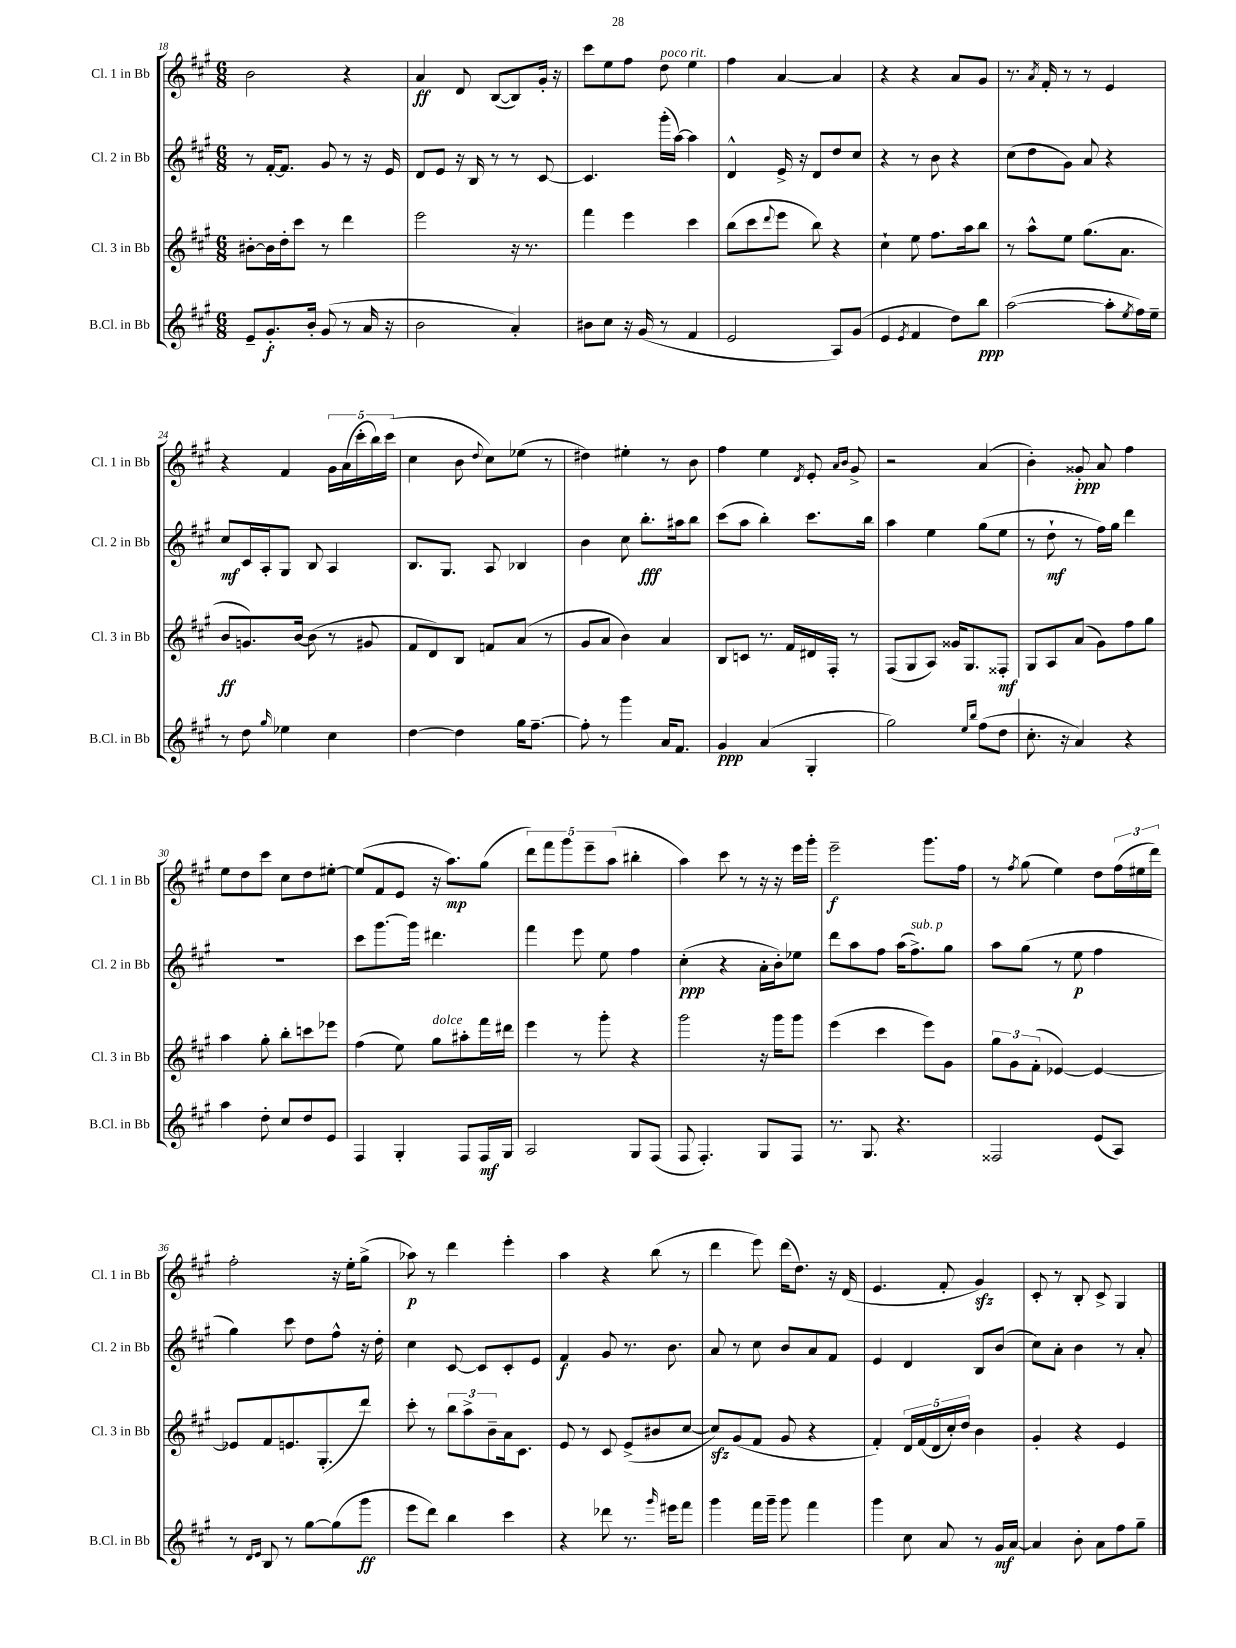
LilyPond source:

<<
\new StaffGroup <<
\new Staff = "s0" \with { instrumentName = "Cl. 1 in Bb" shortInstrumentName = "Cl. 1 in Bb" } {
    \clef treble \key a \major \numericTimeSignature \time 6/8
    b'2 r4 |
    a'4\ff d'8 b8~( b8) gis'16-. r16 |
    cis'''8 e''8 fis''8 d''8^\markup { \italic "poco rit." } e''4 |
    fis''4 a'4~ a'4 |
    r4 r4 a'8 gis'8 |
    r8. \acciaccatura { a'8 } fis'16-. r8 r8 e'4 |
    r4 fis'4 \tuplet 5/4 { gis'16 a'16( cis'''16-. b''16) cis'''16( } |
    cis''4 b'8 \appoggiatura { d''8 } cis''8) ees''8( r8 |
    dis''4) eis''4-. r8 b'8 |
    fis''4 e''4 \acciaccatura { d'8 } e'8-. \grace { a'16 b'16 } gis'8-> |
    r2 a'4( |
    b'4-.) gisis'8-.\ppp a'8 fis''4 |
    e''8 d''8 cis'''8 cis''8 d''8 eis''8~-. |
    eis''8( fis'8 e'8 r16 a''8.\mp) gis''8( |
    \tuplet 5/4 { d'''8) fis'''8 gis'''8 e'''8-- a''8( } bis''4-. |
    a''4) cis'''8 r8 r16 r16 e'''16 gis'''16-. |
    e'''2--\f gis'''8. fis''16 |
    r8 \acciaccatura { fis''8 } gis''8( e''4) d''8 \tuplet 3/2 { fis''16( eis''16 d'''16) } |
    fis''2-. r16 e''16-. gis''8->( |
    aes''8\p) r8 d'''4 e'''4-. |
    a''4 r4 b''8( r8 |
    d'''4 e'''8) d'''16( d''8.) r16 d'16( |
    e'4. fis'8-. gis'4\sfz) |
    cis'8-. r8 b8-. cis'8-> gis4 \bar "|." |
}
\new Staff = "s1" \with { instrumentName = "Cl. 2 in Bb" shortInstrumentName = "Cl. 2 in Bb" } {
    \clef treble \key a \major \numericTimeSignature \time 6/8
    r8 fis'16~-. fis'8. gis'8 r8 r16 e'16 |
    d'8 e'8 r16 b16 r8 r8 cis'8~ |
    cis'4. gis'''16-.( a''16~) a''4 |
    d'4-^ e'16-> r16 d'8 d''8 cis''8 |
    r4 r8 b'8 r4 |
    cis''8( d''8 gis'8) a'8 r4 |
    cis''8\mf cis'16 a16-. gis8 b8 a4 |
    b8. gis8. a8 bes4 |
    b'4 cis''8 b''8.-.\fff ais''16 b''8 |
    cis'''8( a''8 b''4-.) cis'''8. b''16 |
    a''4 e''4 gis''8( e''8 |
    r8 d''8-!\mf r8 fis''16) gis''16 d'''4 |
    R2. |
    cis'''8 gis'''8.~ gis'''16 dis'''4. |
    fis'''4 e'''8 e''8 fis''4 |
    cis''4-.\ppp( r4 a'16-. b'16-.) ees''8 |
    d'''8 a''8 fis''8 a''16( fis''8.->^\markup { \italic "sub. p" }) gis''8 |
    a''8 gis''8( r8 e''8\p fis''4 |
    gis''4) cis'''8 d''8 fis''8-^ r16 d''16-. |
    cis''4 cis'8~ cis'8 cis'8-. e'8 |
    fis'4\f gis'8 r8. b'8. |
    a'8 r8 cis''8 b'8 a'8 fis'8 |
    e'4 d'4 b8 b'8( |
    cis''8) a'8-. b'4 r8 a'8-. \bar "|." |
}
\new Staff = "s2" \with { instrumentName = "Cl. 3 in Bb" shortInstrumentName = "Cl. 3 in Bb" } {
    \clef treble \key a \major \numericTimeSignature \time 6/8
    bis'8~-. bis'16 d''16-. cis'''8 r8 d'''4 |
    e'''2 r16 r8. |
    fis'''4 e'''4 cis'''4 |
    b''8( cis'''8 \appoggiatura { d'''8 } e'''8 b''8) r4 |
    cis''4-! e''8 fis''8. a''16 b''8 |
    r8 a''8-^ e''8 gis''8.( a'8. |
    b'8\ff g'8.) b'16~ b'8( r8 gis'8 |
    fis'8 d'8) b8 f'8 a'8( r8 |
    gis'8 a'8 b'4) a'4 |
    b8 c'8 r8. fis'16 dis'16 fis16-. r8 |
    fis8( gis8 a8) gisis'16 gis8. fisis8-.\mf |
    gis8 a8 a'8( gis'8) fis''8 gis''8 |
    a''4 gis''8-. b''8-. c'''8 ees'''8 |
    fis''4( e''8) gis''8^\markup { \italic "dolce" } ais''8-. fis'''16 dis'''16 |
    e'''4 r8 gis'''8-. r4 |
    gis'''2 r16 gis'''16 gis'''8 |
    e'''4( cis'''4 e'''8) gis'8 |
    \tuplet 3/2 { gis''8 gis'8 fis'8-.( } ees'4~) ees'4~ |
    ees'8 fis'8 e'8. gis8.-.( d'''8) |
    cis'''8-. r8 \tuplet 3/2 { b''8 a''8-> b'8-- } a'16 cis'8. |
    e'8 r8 cis'8 e'8->( bis'8 cis''8~ |
    cis''8\sfz) gis'8( fis'8 gis'8 r4 |
    fis'4-.) \tuplet 5/4 { d'16 fis'16( d'16 cis''16-.) d''16 } b'4 |
    gis'4-. r4 e'4 \bar "|." |
}
\new Staff = "s3" \with { instrumentName = "B.Cl. in Bb" shortInstrumentName = "B.Cl. in Bb" } {
    \clef treble \key a \major \numericTimeSignature \time 6/8
    e'8-- gis'8.-.\f b'16-. gis'8( r8 a'16 r16 |
    b'2 a'4-.) |
    bis'8 cis''8 r16 gis'16( r8 fis'4 |
    e'2 a8) gis'8( |
    e'4 \acciaccatura { e'8 } fis'4 d''8) b''8\ppp |
    a''2~( a''8-. \acciaccatura { e''8 } fis''16) e''16-- |
    r8 d''8 \grace { gis''16 } ees''4 cis''4 |
    d''4~ d''4 gis''16 fis''8.~-- |
    fis''8-. r8 gis'''4 a'16 fis'8. |
    gis'4\ppp a'4( gis4-. |
    gis''2) \grace { e''16 b''16 } fis''8( d''8 |
    cis''8.-. r16 a'4) r4 |
    a''4 d''8-. cis''8 d''8 e'8 |
    fis4 gis4-. fis8 fis16\mf gis16 |
    a2 gis8 fis8( |
    fis8 fis4.-.) gis8 fis8 |
    r8. gis8. r4. |
    fisis2 e'8( a8) |
    r8 \grace { d'16 e'16 } b8 r8 gis''8~ gis''8( gis'''8\ff |
    e'''8 d'''8) b''4 cis'''4 |
    r4 des'''8 r8. \grace { gis'''16 } eis'''16 fis'''8 |
    gis'''4 fis'''16 gis'''16-- gis'''8 fis'''4 |
    gis'''4 cis''8 a'8 r8 gis'16\mf a'16~ |
    a'4 b'8-. a'8 fis''8 gis''8-- \bar "|." |
}
>>
>>
\layout { \context { \Score currentBarNumber = #18 } }
